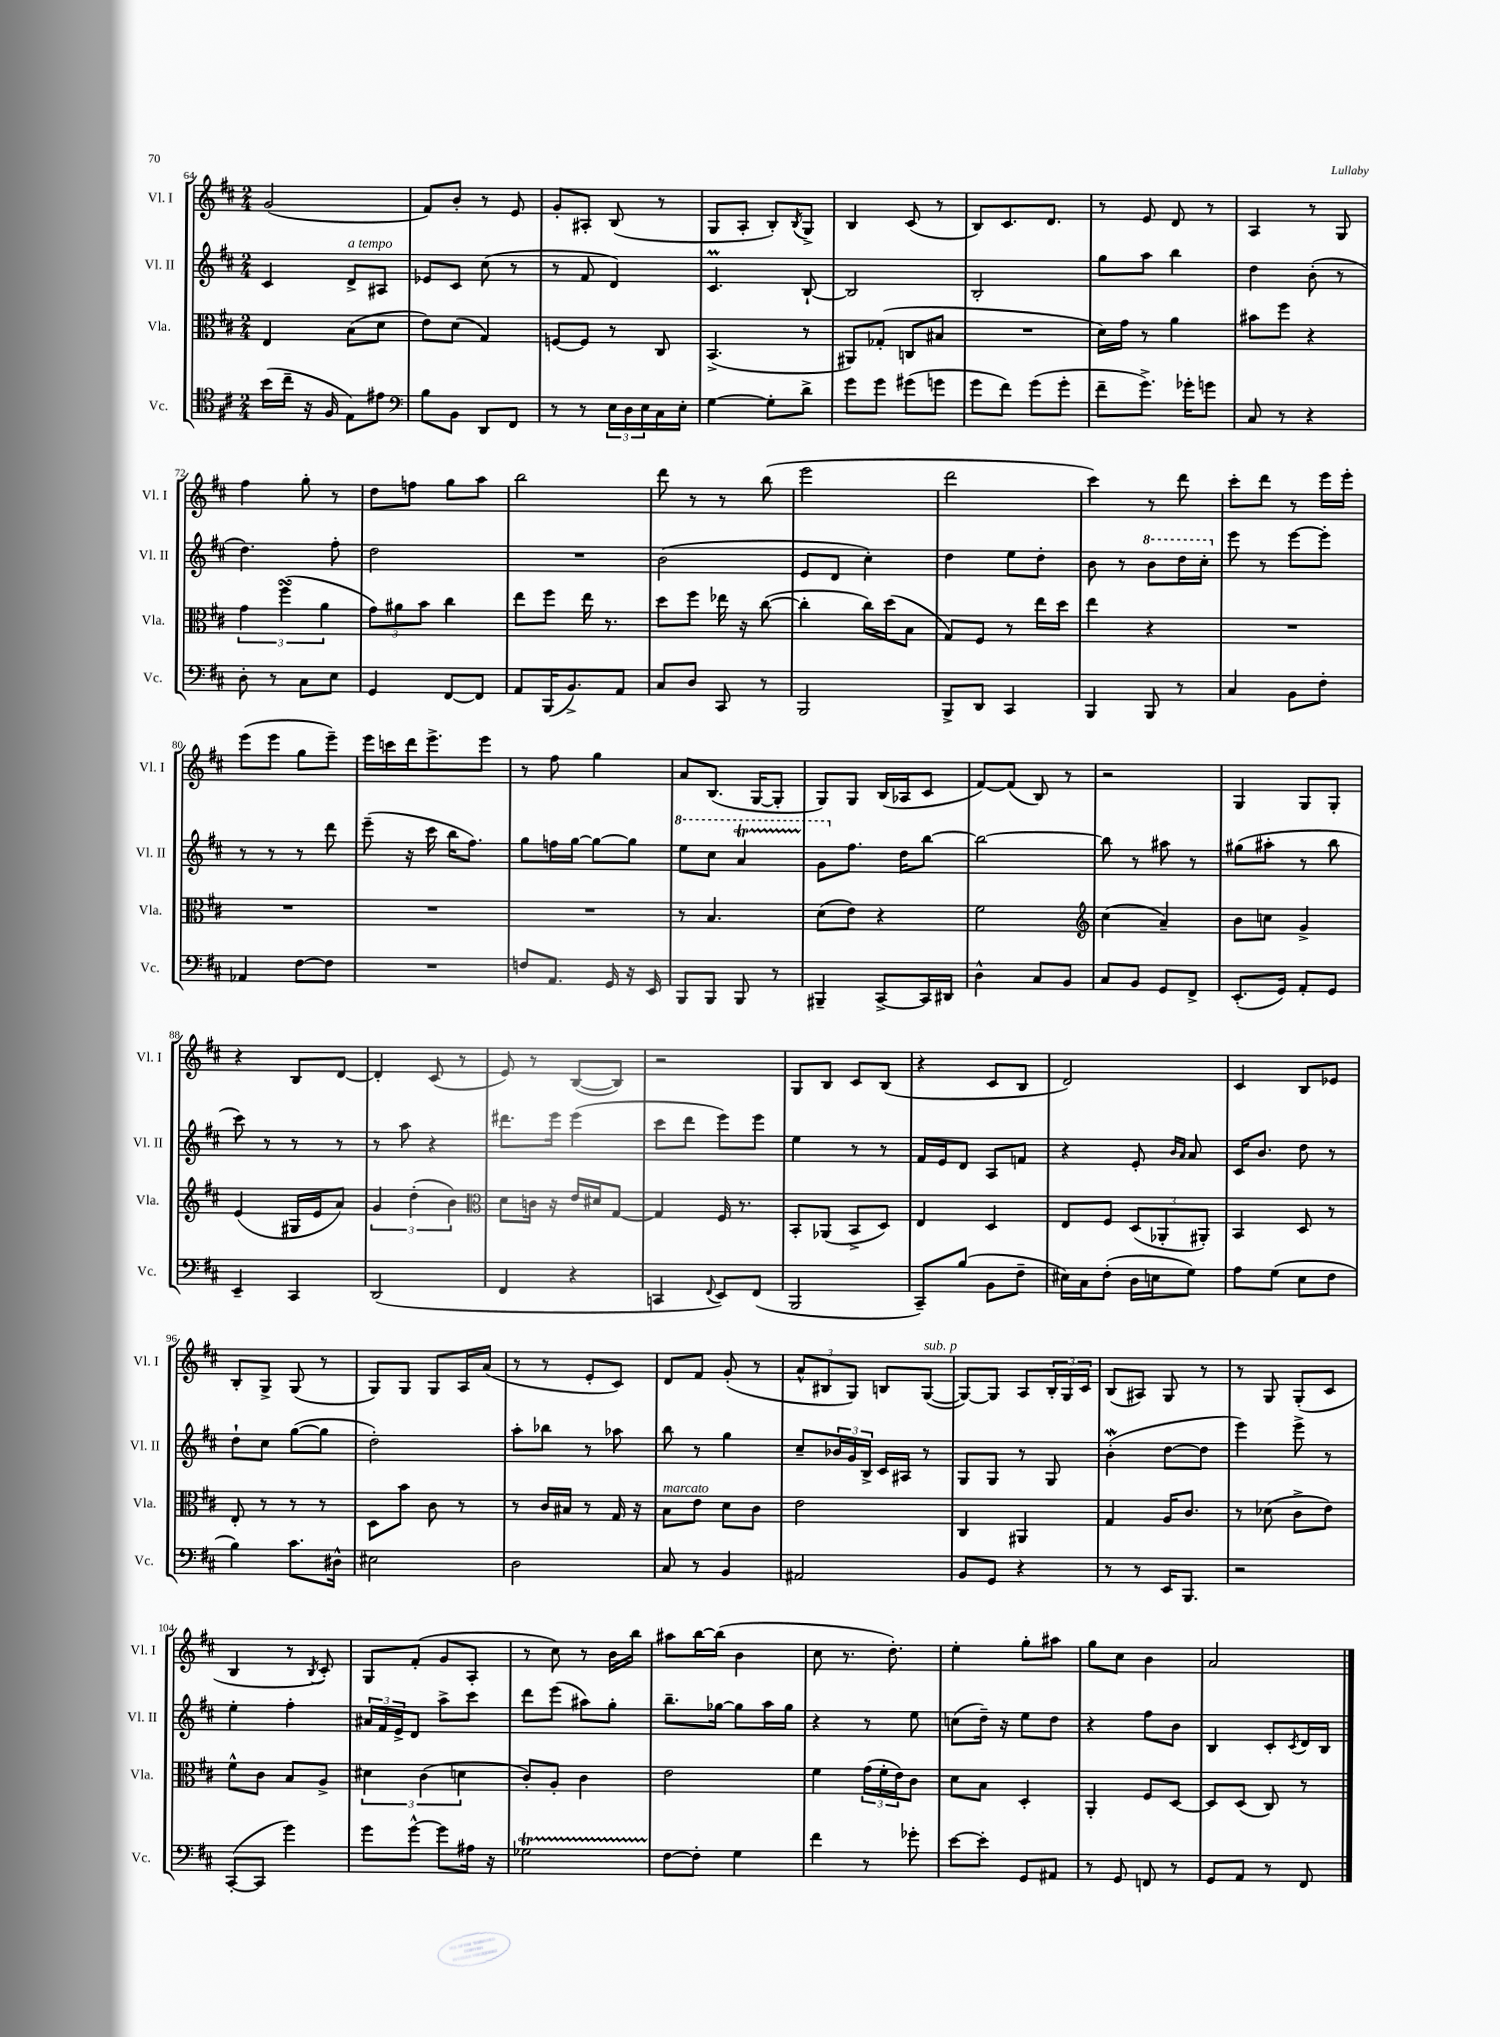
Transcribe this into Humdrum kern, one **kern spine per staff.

**kern	**kern	**kern	**kern
*staff4	*staff3	*staff2	*staff1
*clefC4	*clefC3	*clefG2	*clefG2
*k[f#c#]	*k[f#c#]	*k[f#c#]	*k[f#c#]
*M2/4	*M2/4	*M2/4	*M2/4
(16b\LL	4E/	4c#/	(2g/
16cc#~\JJ	.	.	.
16r	.	.	.
16F#/	.	.	.
8E\L)	(8B\L	8d^/L	.
8e#\J	8d\J	8A#/J	.
=	=	=	=
*clefF4	*	*	*
8B\L	8e\L)	8e-/L	8f#/L)
8BB\J	(8d\J	8c#/J	8b'/J
8DD/L	4G/)	(8cc#\	8r
8FF#/J	.	8r	8e/
=	=	=	=
8r	[8F/L	8r	8g'/L
8r	8F/]J	8f#/	8A#'/J
24E\LL	8r	4d/)	(8B/
24D\	.	.	.
24E\	.	.	.
16C#\	8C#/	.	8r
16E'\JJ	.	.	.
=	=	=	=
[4G\	(4.BB^/	4.c#/	8G/L
.	.	.	8A'/J
8G'\]L	.	.	8B'/L)
.	.	.	8qB/
8d^\J	8r	[8B`/	8G^/J
=	=	=	=
8g\L	8AA#/L)	2B/]	4B/
8g\J	(8G-'/J	.	.
(8g#\L	8C/L	.	(8c#/
8g\J	8B#/J	.	8r
=	=	=	=
8g\L	2r	2B'/	8B/L)
8f#\J)	.	.	8.c#/
(8g\L	.	.	.
.	.	.	8.d/J
8g'\J	.	.	.
=	=	=	=
8f#~\L	16d\LL)	8gg\L	8r
.	16g\JJ	.	.
8.g^\J)	8r	8aa\J	8e/
.	4a\	4bb\	8d/
16g-'\LK	.	.	.
8g\J	.	.	8r
=	=	=	=
8C#/	8b#\L	4dd\	4A/
8r	8ff#\J	.	.
4r	4r	(8b'\	8r
.	.	8r	8G/
=	=	=	=
8D'\	6g\	4.dd\)	4ff#\
8r	.	.	.
.	(6ff#\	.	.
8C#\L	.	.	8gg'\
.	6a\	.	.
8E\J	.	8ff#'\	8r
=	=	=	=
4GG/	12g\L)	2dd\	8dd\L
.	12a#\	.	.
.	.	.	8ff\J
.	12b\J	.	.
[8FF#/L	4cc#\	.	8gg\L
8FF#/]J	.	.	8aa\J
=	=	=	=
8AA/L	8ee\L	2r	2bb\
(16BBB/K	8ff#\J	.	.
8.BB^/)	.	.	.
.	16ee\	.	.
.	8.r	.	.
8AA/J	.	.	.
=	=	=	=
8C#/L	8dd\L	(2b\	8ddd\
8D/J	8ff#\J	.	8r
8CC#/	16ee-\	.	8r
.	16r	.	.
8r	([8cc#\	.	(8bb\
=	=	=	=
2BBB/	4cc#'\]	8e/L	2eee\
.	.	8d/J	.
.	16cc#\LL)	4cc#'\)	.
.	(16dd\J	.	.
.	8B\J	.	.
=	=	=	=
8BBB^/L	8G/L)	4dd\	2ddd\
8DD/J	8F#/J	.	.
4CC#/	8r	8ee\L	.
.	16ee\LL	8dd'\J	.
.	16dd\JJ	.	.
=	=	=	=
4BBB/	4ee\	8b\	4ccc#\)
.	.	8r	.
8BBB/	4r	8bb\L	8r
8r	.	16ddd\L	8ddd\
.	.	16ccc#'\JJ	.
=	=	=	=
4C#/	2r	8eee\	8ccc#'\L
.	.	8r	8ddd\J
8BB\L	.	[8eee\L	8r
8F#'\J	.	8eee'\]J	16eee\LL
.	.	.	16eee'\JJ
=	=	=	=
4AA-/	2r	8r	(8eee\L
.	.	8r	8eee\J
[8F#\L	.	8r	8gg\L
8F#\]J	.	8ddd\	8eee~\J)
=	=	=	=
2r	2r	(8eee~\	16eee\LL
.	.	.	16ccc\
.	.	16r	16ddd\J
.	.	16ccc#\	8.eee^\
.	.	16bb\LK	.
.	.	8.ff#\J)	.
.	.	.	8eee\J
=	=	=	=
8F/L	2r	8gg\L	8r
8.AA/J	.	16ff\L	8ff#\
.	.	[16gg\JJ	.
.	.	8gg\_L	4gg\
16GG/	.	.	.
16r	.	8gg\]J	.
16EE/	.	.	.
=	=	=	=
8BBB/L	8r	8eee\L	8a/L
8BBB/J	4.B/	8ccc#\J	(8.B/J
8BBB/	.	4aa/	.
.	.	.	[16G/LK
8r	.	.	8G'/]J
=	=	=	=
4BBB#~/	(8d\L	8gg\L	8G/L)
.	8e\J)	8.ff#\J	8G/J
[8CC#^/L	4r	.	(16B/LL
.	.	16dd\LK	16A-/J
16CC#/]L	.	[8bb\J	8c#/J
16DD#/JJ	.	.	.
=	=	=	=
4D^^\	2f#\	2bb\_	[8f#/L)
.	.	.	(8f#/]J
8C#/L	.	.	8B/)
8BB/J	.	.	8r
=	=	=	=
*	*clefG2	*	*
8C#/L	(4cc#\	8bb\]	2r
8BB/J	.	8r	.
8GG/L	4a~/)	8aa#\	.
8FF#^/J	.	8r	.
=	=	=	=
(8.EE'/L	8b\L	(8gg#\L	4G/
.	8cc\J	8aa#'\J	.
16GG/Jk)	.	.	.
8AA'/L	4g^/	8r	8G/L
8GG/J	.	8bb\	8G'/J
=	=	=	=
4EE~/	(4e/	8ccc#\)	4r
.	.	8r	.
4CC#/	16G#/LL	8r	8B/L
.	16e/J	.	.
.	8a/J)	8r	[8d/J
=	=	=	=
(2DD/	6g/	8r	4d'/]
.	.	8aa\	.
.	(6dd'\	.	.
.	.	4r	(8c#/
.	6b\)	.	.
.	.	.	8r
=	=	=	=
*	*clefC3	*	*
4FF#/	8d\L	8.ddd#\L	8e/)
.	16c\Jk	.	8r
.	16r	16eee\Jk	.
4r	16e/LL	(4eee\	([8B/L
.	16d#/J	.	.
.	[8G/J	.	8B/]J)
=	=	=	=
4CC/	4G/]	8ccc#\L	2r
.	.	8ddd\J	.
8qqFF#/	.	.	.
8EE/L)	16F#/	8eee\L)	.
.	8.r	.	.
(8FF#/J	.	8eee\J	.
=	=	=	=
2BBB/	8BB'/L	4ee\	8G/L
.	(8AA-/J	.	8B/J
.	8BB^/L	8r	8c#/L
.	8D/J)	8r	(8B/J
=	=	=	=
8CC#~/L)	4E/	16f#/LL	4r
.	.	16e/J	.
(8B/J	.	8d/J	.
8BB\L	4D/	8A/L	8c#/L
8F#~\J	.	8f/J	8B/J
=	=	=	=
16E#\LL)	8E/L	4r	2d/)
16C#\J	.	.	.
(8F#'\J	8F#/J	.	.
16D\LL	(12D/L	8e'/	.
16E\J	.	.	.
.	12AA-'/	.	.
.	.	16qqb/LL	.
.	.	16qqa/JJ	.
8G\J)	.	8a/	.
.	12AA#'/J)	.	.
=	=	=	=
8A\L	4BB/	16c#/LK	4c#/
.	.	8.b/J	.
(8G\J	.	.	.
8E\L	8D/	8dd\	8B/L
8F#\J	8r	8r	8e-/J
=	=	=	=
4B\)	8E'/	8dd`\L	8B'/L
.	8r	8cc#\J	8G^/J
8.c#\L	8r	([8gg\L	(8G/
.	8r	8gg\]J	8r
16D#^^\Jk	.	.	.
=	=	=	=
2E#\	8D\L	2dd'\)	8G/L)
.	8b\J	.	8G/J
.	8c#\	.	8G/L
.	8r	.	16A/L
.	.	.	(16a/JJ
=	=	=	=
2D\	8r	8aa'\L	8r
.	16c#/LL	8bb-\J	8r
.	16B#/JJ	.	.
.	8r	8r	8e'/L
.	16G/	8aa-\	8c#/J)
.	16r	.	.
=	=	=	=
8C#/	8B\L	8bb\	8d/L
8r	8e\J	8r	8f#/J
4BB/	8d\L	4gg\	(8g'/
.	8c#\J	.	8r
=	=	=	=
2AA#/	2e\	8cc#~/L	12a^^/L
.	.	.	12B#/
.	.	24b-/L	.
.	.	24g/	12G/J)
.	.	24B^/JJ	.
.	.	16c#/LL	8B/L
.	.	16A#/JJ	.
.	.	8r	([8G/J
=	=	=	=
8BB/L	4C#/	8G/L	8G/_L)
8GG/J	.	8G/J	8G/]J
4r	4AA#/	8r	8A/L
.	.	8G/	24B'/L
.	.	.	24G/
.	.	.	24c#/JJ
=	=	=	=
8r	4G/	(4b'\	(8B/L
8r	.	.	8A#/J)
16EE/LK	16A/LK	[8dd\L	8G/
8.BBB/J	8.c#/J	.	.
.	.	8dd\]J	8r
=	=	=	=
2r	8r	4eee\)	8r
.	(8d-\	.	8G/
.	8c#^\L	8eee^\	(8G'/L
.	8e\J)	8r	8c#/J
=	=	=	=
([8CC#'/L	8f#^^\L	4ee'\	4B/
8CC#/]J	8c#\J	.	.
4g\)	8B/L	4ff#'\	8r
.	.	.	8qB/
.	8A^/J	.	8c#'/)
=	=	=	=
8g\L	6d#\	24a#/LL	8G/L
.	.	24f#/	.
.	.	24e^/J	.
[8g^^\J	.	8d/J	(8f#'/J
.	(6c#\	.	.
8g\]L	.	8aa^\L	8g/L
.	6d\	.	.
16A#\Jk	.	8ccc#\J	8A'/J
16r	.	.	.
=	=	=	=
2G-\	8c#'/L)	8ddd\L	8r
.	8A'/J	(8eee\J	8cc#\)
.	4c#\	8aa#\L)	8r
.	.	8gg'\J	16b\LL
.	.	.	16bb\JJ
=	=	=	=
[8F#\L	2e\	8.bb~\L	8aa#\L
8F#'\]J	.	.	[16bb\L
.	.	[16gg-\Jk	(16bb\]JJ
4G\	.	8gg-\]L	4b\
.	.	16aa\L	.
.	.	16gg-\JJ	.
=	=	=	=
4f#\	4f#\	4r	8cc#\
.	.	.	8.r
8r	(24g\LL	8r	.
.	24f#'\	.	.
.	.	.	8.dd'\)
.	24e\J)	.	.
8g-'\	8c#\J	8ee\	.
=	=	=	=
[8e\L	8d\L	(8cc\L	4ee'\
8e'\]J	8B\J	16dd~\Jk)	.
.	.	16r	.
8GG/L	4D'/	8ee\L	8gg'\L
8AA#/J	.	8dd\J	8aa#\J
=	=	=	=
8r	4AA'/	4r	8gg\L
8GG/	.	.	8cc#\J
8FF/	8F#/L	8ff#\L	4b\
8r	[8D/J	8b\J	.
=	=	=	=
8GG/L	8D/]L	4B/	2a/
8AA/J	(8D/J	.	.
8r	8C#/)	8c#'/L	.
.	.	8qc#/	.
8FF#/	8r	16d/L	.
.	.	16B/JJ	.
==	==	==	==
*-	*-	*-	*-
